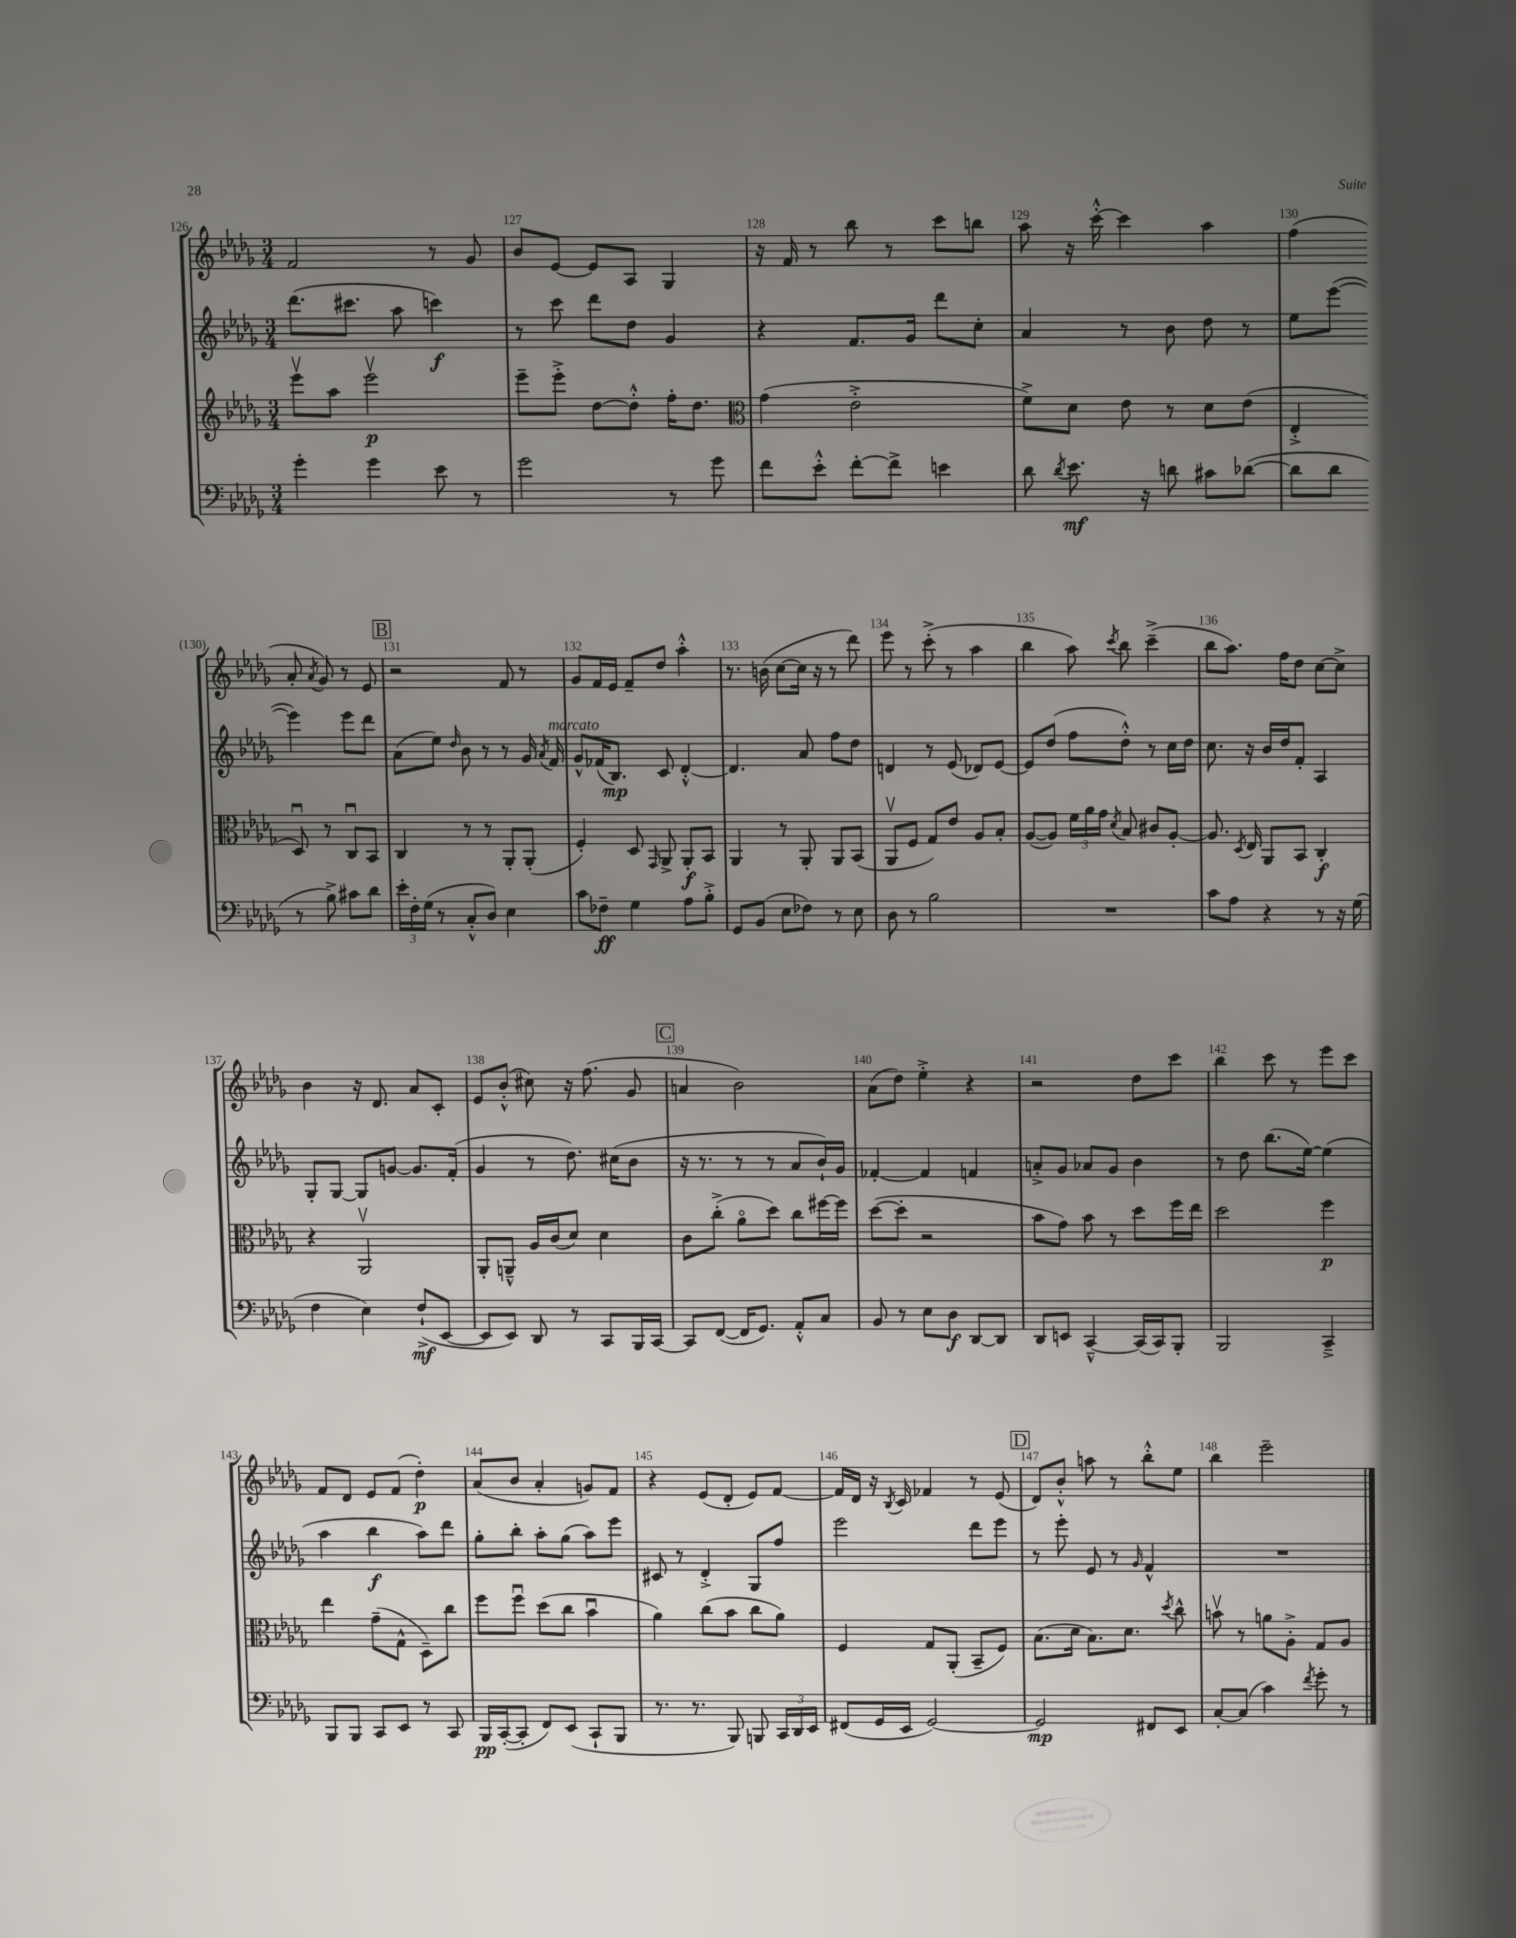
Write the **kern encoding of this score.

**kern	**kern	**kern	**kern
*staff4	*staff3	*staff2	*staff1
*clefF4	*clefG2	*clefG2	*clefG2
*k[b-e-a-d-g-]	*k[b-e-a-d-g-]	*k[b-e-a-d-g-]	*k[b-e-a-d-g-]
*M3/4	*M3/4	*M3/4	*M3/4
4g-'	8eee-v	(8.ddd-	2f
.	8aa-	.	.
.	.	8.ccc#	.
4g-	2eee-v	.	.
.	.	8aa-	.
8e-	.	4ccc)	8r
8r	.	.	8g-
=	=	=	=
2g-	8eee-~	8r	8b-
.	8eee-'^	8ccc	[8e-
.	[8dd-	8ddd-	8e-]
.	8dd-'^^]	8dd-	8A-
8r	16ff'	4g-	4G-
.	8.dd-	.	.
8g-	.	.	.
=	=	=	=
*	*clefC3	*	*
8f	(4g-	4r	16r
.	.	.	16f
8e-'^^	.	.	8r
[8f'	2e-'^	8.f	8bb-
8f^]	.	.	8r
.	.	16g-	.
4e	.	8ddd-	8ccc
.	.	8cc'	8bb
=	=	=	=
8d-	8f^)	4a-	8aa-
8qd-	.	.	.
8.e-	8d-	.	16r
.	.	.	[16ccc'^^
.	8e-	8r	4ccc]
16r	.	.	.
8d	8r	8b-	.
8c#	8d-	8dd-	4aa-
([8d-	(8e-	8r	.
=	=	=	=
8d-]	4E-'^	8ee-	(4ff
8d-	.	([8eee-	.
8r	8D-u)	4eee-])	8a-'
.	.	.	8qa-
8B-^)	8r	.	8g-)
8c#	8Cu	8eee-	8r
8d-	8BB-	8ddd-	8e-
=	=	=	=
24e-'	4C	(8a-	2r
24F'	.	.	.
(24G-	.	.	.
8r	.	8ee-)	.
.	.	16qqdd-	.
8C'^^	8r	8b-	.
8D-)	8r	8r	.
4E-	8AA-'	8r	8f
.	(8AA-'	16g-	8r
.	.	8qa-	.
.	.	16f	.
=	=	=	=
8c	4F')	8g-^^	8g-
8F-~	.	(16f-	16f
.	.	8.B-)	16e-
4G-	8D-	.	8f~
.	16qqGG-	.	.
.	8AA-^	8c	8dd-
8A-	8AA-'	[4d-'^^	4aa-'^^
8B-'^	8BB-	.	.
=	=	=	=
8GG-	4AA-	4.d-]	8.r
(8BB-	.	.	.
.	.	.	(16b
8E-	8r	.	[8cc
8F-)	8AA-'	8a-	16cc]
.	.	.	16r
8r	8AA-	8ff	8r
8E-	(8BB-	8dd-	8ddd-)
=	=	=	=
8D-	8AA-v	4d	8eee-
8r	8F	.	8r
2B-	8G-)	8r	(8ccc'^
.	8e-	(8e-	8r
.	8A-	8d-)	4aa-
.	8B-'	[8e-	.
=	=	=	=
2.r	([8A-	8e-]	4bb-
.	8A-])	(8dd-	.
.	24f	8ff	8aa-)
.	24a-	.	.
.	24g-	.	.
.	8qd-	.	8qccc
.	8B-	8dd-'^^)	8bb-
.	8c#	8r	(4ccc~^
.	[8A-'	16cc	.
.	.	16dd-	.
=	=	=	=
8c	8.A-]	8.cc	8bb-
8A-	.	.	8.aa-)
.	8qD-	.	.
.	16E-	16r	.
4r	8AA-	16b-	.
.	.	16dd-	16ff
.	8BB-	8f'	8dd-
8r	4C'	4A-	[8cc
16r	.	.	8cc^]
(16G-	.	.	.
=	=	=	=
4F	4r	8G-'	4b-
.	.	[8G-	.
4E-)	2AA-v	8G-]	16r
.	.	.	8.d-
.	.	[8g	.
(8F`^	.	8.g]	8a-
[8EE-	.	.	8c'
.	.	(16f'	.
=	=	=	=
8EE-]	8AA-'	4g-	8e-
8EE-)	8AA~^^	.	(8b-'^^
8DD-	16A-	8r	8cc#)
.	(16c	.	.
8r	8d-)	8.dd-)	16r
.	.	.	(8.ff
8CC	4d-	.	.
.	.	(16cc#	.
16BBB-	.	8b-	8g-
[16CC	.	.	.
=	=	=	=
8CC]	8c	16r	4a
.	.	8.r	.
([8FF	(8cc'^	.	.
16FF]	8a-o	8r	2b-)
8.GG-)	.	.	.
.	8dd-)	8r	.
8AA-'^^	8cc	8a-	.
8C	[16ff#	16b-`)	.
.	16ff#]	16g-	.
=	=	=	=
8BB-	([8dd-	[4f-'	(8a-
8r	8dd-']	.	8dd-)
8E-	2r	4f-]	4ee-'^
8D-	.	.	.
[8DD-	.	4f	4r
8DD-]	.	.	.
=	=	=	=
8DD-	8b-	8a'^	2r
8EE	8g-)	8g-	.
[4CC~^^	8b-	8a-	.
.	8r	8g-	.
(16CC]	8dd-	4b-	8dd-
16CC)	.	.	.
8BBB-'	16ff	.	8ccc
.	16ee-	.	.
=	=	=	=
2BBB-	2dd-	8r	4bb-
.	.	8dd-	.
.	.	(8.bb-	8ccc
.	.	.	8r
.	.	[16ee-)	.
4CC~^	4ff	(4ee-]	8eee-
.	.	.	8ccc
=	=	=	=
8BBB-	4ee-	4aa-	8f
8BBB-	.	.	8d-
8CC	(8g-~	4bb-	8e-
8EE-	8G-^^	.	(8f
8r	8D-~)	8aa-)	4dd-')
8CC	8cc	8ddd-	.
=	=	=	=
16BBB-	8ff	8gg-'	(8a-
([16CC'	.	.	.
8CC']	8ffu	8bb-'	8b-
8FF)	(8dd-	8aa-'	4a-'
(8EE-	8cc	(8gg-	.
8CC`	4b-u	8aa-)	8g)
8BBB-	.	8eee-	8f
=	=	=	=
8.r	4a-)	8c#	4r
.	.	8r	.
8.r	.	.	.
.	(8cc	4d-'^	(8e-
8BBB-)	8b-	.	8d-'
8BBB	8cc	8G-	8e-)
24CC	8a-)	8ff	[8f
24DD-	.	.	.
24EE-	.	.	.
=	=	=	=
(8FF#	4F	2eee-	16f]
.	.	.	16d-
16GG-	.	.	16r
.	.	.	8qB-
16EE-	.	.	16c
[2GG-)	8G-	.	4f-
.	(8AA-'	.	.
.	8BB-~	8ddd-	8r
.	8F)	8eee-	(8e-
=	=	=	=
2GG-]	(8.B-	8r	8d-)
.	.	8eee-'	8b-'^^
.	16d-	.	.
.	8.B-)	8e-	8aa
.	.	8r	8r
.	8.d-	.	.
.	.	16qqg-	.
8FF#	.	4f^^	8bb-'^^
.	8qdd-	.	.
8EE-	8cc^^	.	8ee-
=	=	=	=
[8C'	8bv	2.r	4bb-
(8C]	8r	.	.
4c)	8a	.	2eee-~
.	8A-'^	.	.
8qf	.	.	.
8g-'	8G-	.	.
8r	8A-	.	.
==	==	==	==
*-	*-	*-	*-
